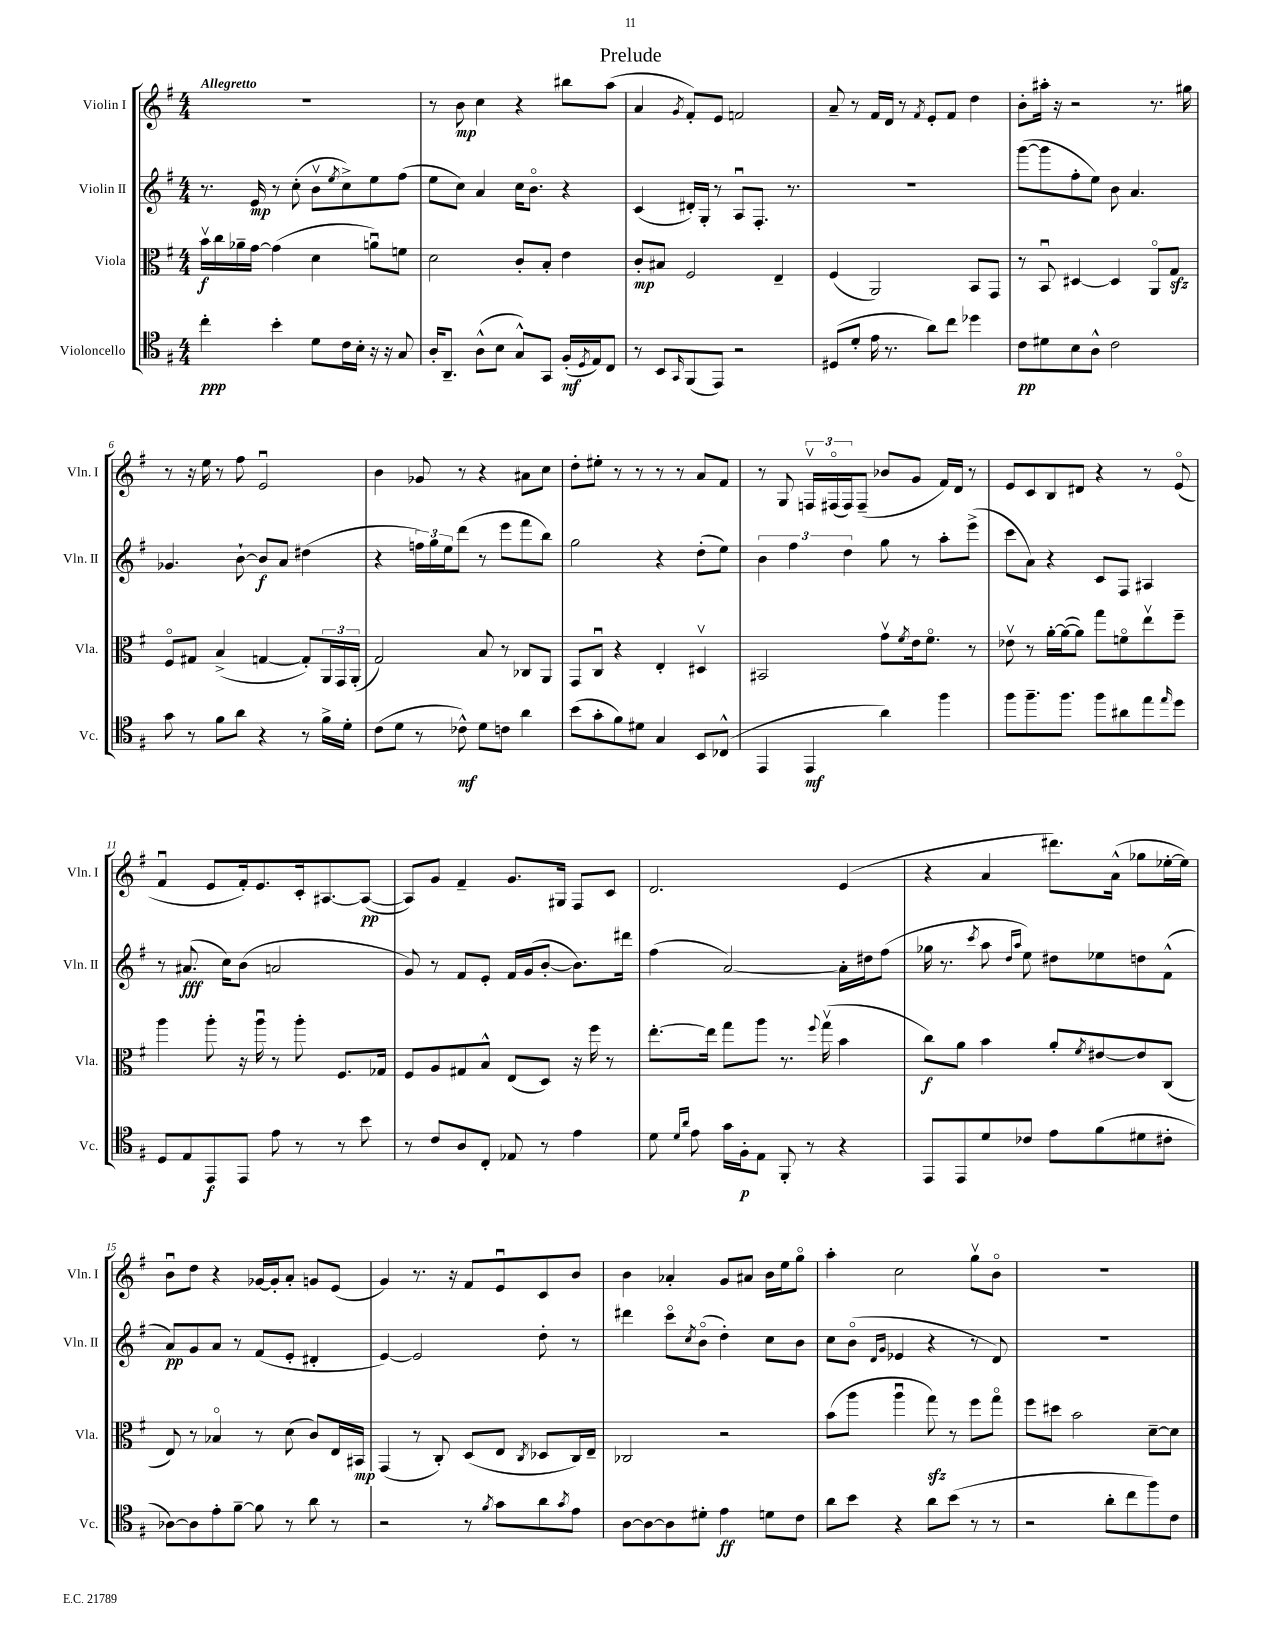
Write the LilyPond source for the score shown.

\header { title = "Prelude" }
<<
\new StaffGroup <<
\new Staff = "s0" \with { instrumentName = "Violin I" shortInstrumentName = "Vln. I" } {
    \clef treble \key g \major \numericTimeSignature \time 4/4 \tempo "Allegretto"
    R1 |
    r8 b'8\mp c''4 r4 bis''8 a''8( |
    a'4 \acciaccatura { g'8 } fis'8-.) e'8 f'2 |
    a'8-- r8 fis'16 d'16 r8 \acciaccatura { fis'8 } e'8-. fis'8 d''4 |
    b'8-. ais''16-. r16 r2 r8. gis''16 |
    r8 r16 e''16 r8 fis''8 e'2\downbow |
    b'4 ges'8 r8 r4 ais'8 c''8 |
    d''8-. eis''8-. r8 r8 r8 r8 a'8 fis'8 |
    r8 g8 \tuplet 3/2 { f16\upbow fis16\flageolet( fis16) } fis8--( bes'8 g'8 fis'16) d'16 r8 |
    e'8 c'8 b8 dis'8 r4 r8 e'8\flageolet( |
    fis'4\downbow e'8 fis'16-.) e'8. c'16-. ais8.~ ais8~\pp( |
    ais8) g'8 fis'4-- g'8. gis16 fis8 c'8 |
    d'2. e'4( |
    r4 a'4 dis'''8.) a'16-^( ges''8 ees''16~-. ees''16) |
    b'8\downbow d''8 r4 ges'16~ ges'16-. a'8-. g'8 e'8( |
    g'4) r8. r16 fis'8 e'8\downbow c'8 b'8 |
    b'4 aes'4-. g'8 ais'8 b'16 e''16 g''8\flageolet |
    a''4-. c''2 g''8\upbow b'8\flageolet |
    R1 \bar "|." |
}
\new Staff = "s1" \with { instrumentName = "Violin II" shortInstrumentName = "Vln. II" } {
    \clef treble \key g \major \numericTimeSignature \time 4/4
    r8. e'16\mp r8 c''8-.( b'8\upbow \acciaccatura { e''8 } c''8->) e''8 fis''8( |
    e''8 c''8) a'4 c''16 b'8.\flageolet r4 |
    c'4( dis'16-.) g16-. r8 a8\downbow fis8.-. r8. |
    R1 |
    g'''8~( g'''8 fis''8-. e''8) b'8 a'4. |
    ges'4. b'8~-! b'8\f a'8 dis''4( |
    r4 \tuplet 3/2 { f''16) g''16 e''16 } d'''8( r8 e'''8 fis'''8 b''8) |
    g''2 r4 d''8-.( e''8) |
    \tuplet 3/2 { b'4 fis''4 d''4 } g''8 r8 a''8-. e'''8->( |
    c'''8 a'8) r4 c'8 fis8 ais4 |
    r8 ais'8.\fff( c''16) b'8( a'2 |
    g'8) r8 fis'8 e'8-. fis'16 g'16( b'8~-. b'8.) dis'''16 |
    fis''4( a'2~) a'16-. dis''16 fis''8( |
    ges''16 r8. \acciaccatura { c'''8 } a''8 \grace { d''16 a''16 } e''8) dis''8 ees''8 d''8 fis'8-^( |
    a'8\pp) g'8 a'8 r8 fis'8( e'8-. dis'4-. |
    e'4~) e'2 d''8-. r8 |
    dis'''4 c'''8\flageolet \acciaccatura { c''8 } b'8\flageolet( d''4-.) c''8 b'8 |
    c''8 b'8\flageolet( \grace { d'16 g'16 } ees'4 r4 r8 d'8) |
    R1 \bar "|." |
}
\new Staff = "s2" \with { instrumentName = "Viola" shortInstrumentName = "Vla." } {
    \clef alto \key g \major \numericTimeSignature \time 4/4
    b'16\upbow\f c''16 aes'16-- g'16~ g'4( d'4 a'8\downbow) f'8 |
    d'2 c'8-. b8-. e'4 |
    c'8-.\mp bis8 fis2 e4-- |
    fis4( a,2) b,8 g,8 |
    r8 b,8\downbow dis4~ dis4 a,8\flageolet g8\sfz |
    fis8\flageolet gis8 b4->( g4~ g8-.) \tuplet 3/2 { a,16 g,16 a,16-.( } |
    g2) b8 r8 ces8 a,8 |
    g,8 c8\downbow r4 e4-. dis4\upbow |
    bis,2 g'8\upbow \acciaccatura { fis'8 } e'16 fis'8.\flageolet r8 |
    ees'8\upbow r8 a'16~-. a'16~( a'8) g''8 f'8\flageolet e''8\upbow fis''8-- |
    a''4 a''8-. r16 a''16\downbow r8 a''8-. fis8. ges16 |
    fis8 a8 gis8 b8-^ e8( d8) r16 fis''16 r8 |
    e''8.~-. e''16 g''8 a''8 r8. \appoggiatura { fis''8 } g''16\upbow( b'4 |
    c''8\f) a'8 b'4 a'8-. \acciaccatura { fis'8 } eis'8~ eis'8 c8( |
    e8) r8 bes4\flageolet r8 d'8( c'8) e16 bis,16\mp |
    g,4( r8 c8-.) d8( e8 \acciaccatura { c8 } des8 c16) e16-- |
    ces2 r2 |
    b'8( a''8 a''4\downbow g''8\sfz) r8 fis''8 g''8\flageolet |
    fis''8 dis''8 b'2 d'8~-- d'8 \bar "|." |
}
\new Staff = "s3" \with { instrumentName = "Violoncello" shortInstrumentName = "Vc." } {
    \clef tenor \key g \major \numericTimeSignature \time 4/4
    c''4-.\ppp b'4-. d'8 c'16 b16-. r16 r16 g8 |
    a16-. a,8.-- a8-^( b8 g8-^) g,8 fis16-.\mf( \acciaccatura { d8 } e16) c8 |
    r8 b,8 \grace { g,16 } fis,8( e,8) r2 |
    dis8( d'8-. e'16 r8. a'8) c''8 des''4 |
    c'8\pp dis'8 b8 a8-^ c'2 |
    g'8 r8 fis'8 a'8 r4 r8 fis'16-> d'16-. |
    c'8( d'8 r8 ces'8-^\mf) d'8 c'8 a'4 |
    b'8( g'8-. fis'8) dis'8 g4 b,8 ces8-^( |
    e,4 e,4\mf a'4) fis''4 |
    fis''8 fis''8.-- fis''8. fis''8 ais'8 e''8 \grace { e''16 } d''8 |
    d8 e8 e,8\f e,8 e'8 r8 r8 b'8 |
    r8 c'8 a8 c8-. ees8 r8 e'4 |
    d'8 \grace { d'16 a'16 } e'8 g'16 fis16-.\p e8 fis,8-. r8 r4 |
    e,8 e,8 d'8 ces'8 e'8 fis'8( dis'8 cis'8-. |
    aes8~) aes8 e'8-. fis'8~-- fis'8 r8 a'8 r8 |
    r2 r8 \acciaccatura { fis'8 } g'8 a'8 \acciaccatura { g'8 } e'8 |
    a8~ a8~ a8 dis'8-. e'4\ff d'8 c'8 |
    a'8 b'8 r4 a'8 b'8( r8 r8 |
    r2 a'8-. c''8 fis''8) c'8 \bar "|." |
}
>>
>>
